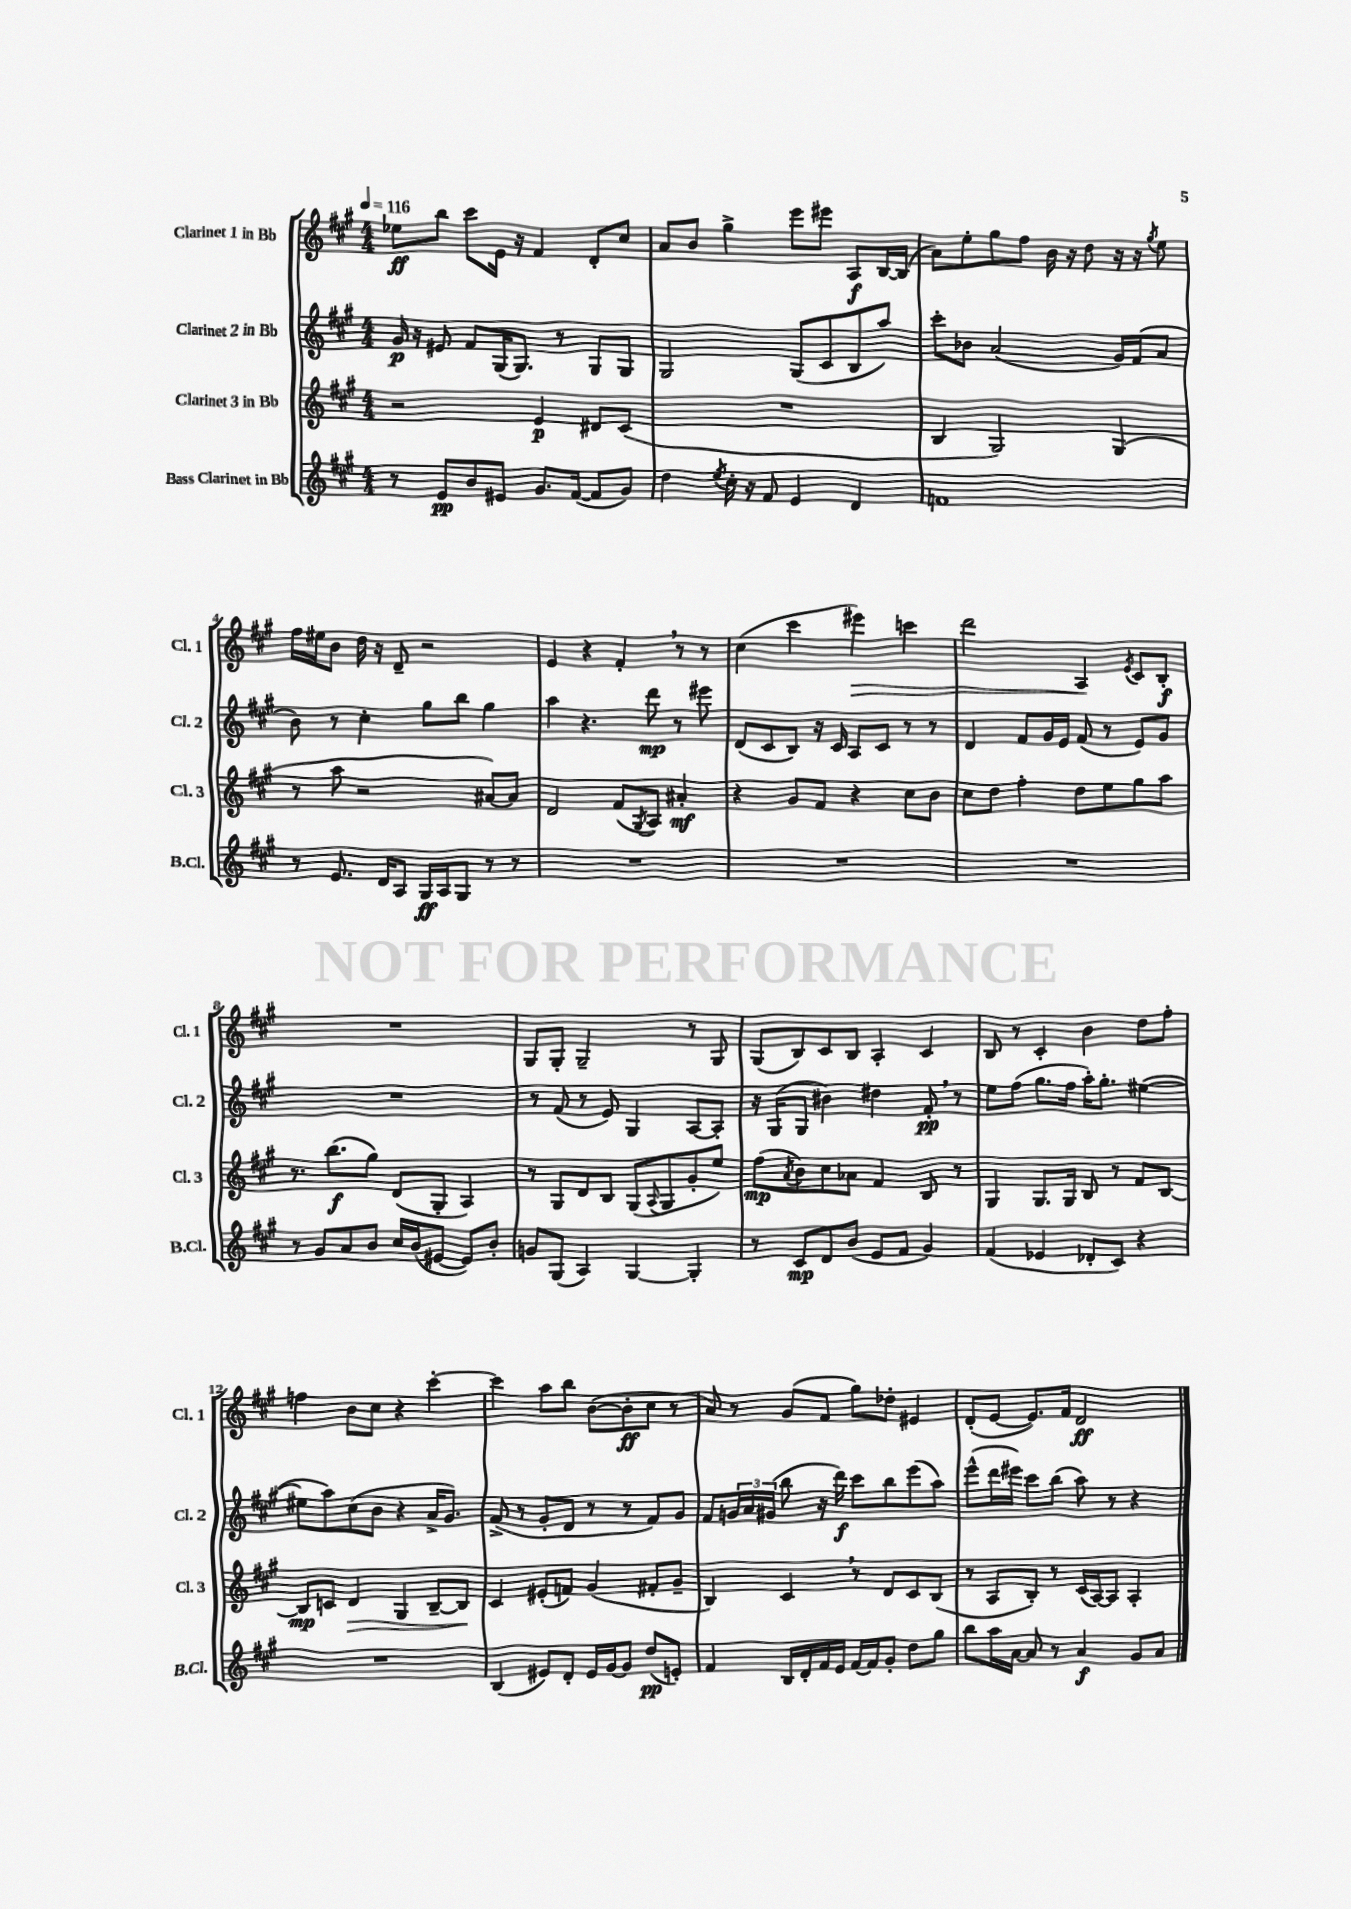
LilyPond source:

<<
\new StaffGroup <<
\new Staff = "s0" \with { instrumentName = "Clarinet 1 in Bb" shortInstrumentName = "Cl. 1" } {
    \clef treble \key a \major \numericTimeSignature \time 4/4 \tempo 4 = 116
    ees''8\ff b''8 cis'''8 e'16 r16 fis'4 d'8-. cis''8 |
    a'8 b'8 gis''4-> e'''8 eis'''8 a8\f b16~ b16( |
    a'8) e''8-. gis''8 fis''8 b'16 r16 d''8 r16 r16 \acciaccatura { gis''8 } e''8 |
    fis''16 eis''16 b'8 d''16 r16 d'8-- r2 |
    e'4 r4 fis'4-. \breathe r8 r8 |
    cis''4( cis'''4 eis'''4\>) c'''4 |
    d'''2 a4\! \acciaccatura { e'8 } cis'8 b8-.\f |
    R1 |
    gis8 gis8-. gis2-- r8 gis8 |
    gis8( b8) cis'8 b8 a4-. cis'4 |
    b8 r8 cis'4-. b'4 d''8 fis''8-. |
    f''4 b'8 cis''8 r4 cis'''4~-. |
    cis'''4 a''8 b''8 b'8~( b'8-.\ff cis''8 r8 |
    a'8) r8 gis'8( fis'8 gis''8) des''8-. eis'4 |
    d'8-.( e'8~ e'8.) fis'16 d'2\ff \bar "|." |
}
\new Staff = "s1" \with { instrumentName = "Clarinet 2 in Bb" shortInstrumentName = "Cl. 2" } {
    \clef treble \key a \major \numericTimeSignature \time 4/4
    gis'16\p r16 eis'8 fis'8 gis16( gis8.) r8 gis8 gis8 |
    gis2 gis8( cis'8 b8 a''8) |
    cis'''8-. bes'8 a'2( gis'16) fis'16( a'8 |
    b'8) r8 cis''4-. gis''8 b''8 gis''4 |
    a''4 r4. d'''8\mp r8 eis'''8 |
    d'8( cis'8 b8) r16 cis'16 a8 cis'8 r8 r8 |
    d'4 fis'8 gis'16 e'16 fis'8( r8 e'8) gis'8 |
    R1 |
    r8 fis'8( r8 e'8) gis4 a8~ a8-. |
    r16 gis16( gis8 bis'4) dis''4 fis'8-.\pp \breathe r8 |
    e''8 fis''8( gis''8. fis''16 a''16-.) gis''8.-. eis''4~( |
    eis''8 a''8) cis''8( b'8 r4 a'16-> gis'8.) |
    fis'8->( r8 gis'8-. d'8 r8 r8 fis'8) gis'8 |
    fis'8 \tuplet 3/2 { g'16 a'16 gis'16( } b''8 r16 d'''16\f) cis'''8 b''8 e'''8( a''8) |
    e'''8-^( d'''16 eis'''16) cis'''8 b''8( a''8) r8 r4 \bar "|." |
}
\new Staff = "s2" \with { instrumentName = "Clarinet 3 in Bb" shortInstrumentName = "Cl. 3" } {
    \clef treble \key a \major \numericTimeSignature \time 4/4
    r2 e'4\p dis'8 cis'8( |
    R1 |
    b4 gis2) gis4( |
    r8 a''8 r2 ais'8~) ais'8 |
    d'2 fis'8( \acciaccatura { gis8 } a8) ais'4-.\mf |
    r4 gis'8 fis'8 r4 cis''8 b'8 |
    cis''8 d''8 fis''4-. d''8 e''8 gis''8 a''8 |
    r8. b''8.\f( gis''8) d'8( gis8-. a4) |
    r8 gis8 d'8 b8 gis8( \appoggiatura { a8 } gis8 gis'8-. e''8) |
    fis''8\mp( \acciaccatura { a'8 } b'8) cis''8 aes'8 fis'4 b8 r8 |
    gis4 gis8. gis16 b8 r8 fis'8 b8~ |
    b8\mp c'8 d'4\> gis4 b8~-- b8\! |
    cis'4 eis'8-.( f'8) gis'4( fis'8-. gis'8-- |
    b4) cis'4 \breathe r8 d'8 cis'8 b8( |
    r8 a8 b8-.) r8 cis'16( a16~) a8 a4-. \bar "|." |
}
\new Staff = "s3" \with { instrumentName = "Bass Clarinet in Bb" shortInstrumentName = "B.Cl." } {
    \clef treble \key a \major \numericTimeSignature \time 4/4
    r8 e'8\pp b'8 eis'8 gis'8. fis'16~( fis'8 gis'8) |
    d''4 \acciaccatura { e''8 } cis''16-. r16 fis'8 e'4 d'4 |
    f'1 |
    r8 e'8. d'16 a8 gis16\ff a16 gis8 r8 r8 |
    R1 |
    R1 |
    R1 |
    r8 gis'8 a'8 b'8 cis''16 b'16( eis'8~ eis'8) b'8-. |
    g'8 gis8( a4) gis4~ gis4-. |
    r8 cis'8\mp d'8 b'8( e'8 fis'8 gis'4) |
    fis'4( ees'4 des'8-. cis'8) r4 |
    R1 |
    b4( eis'8) d'8-. eis'16 gis'16~ gis'8 d''8\pp( e'8-.) |
    fis'4 b16 d'16-. fis'16 e'16 fis'16~ fis'16 gis'8-. d''8 gis''8 |
    b''8 a''16 a'16~ a'8 r8 a'4\f gis'8 a'8 \bar "|." |
}
>>
>>
